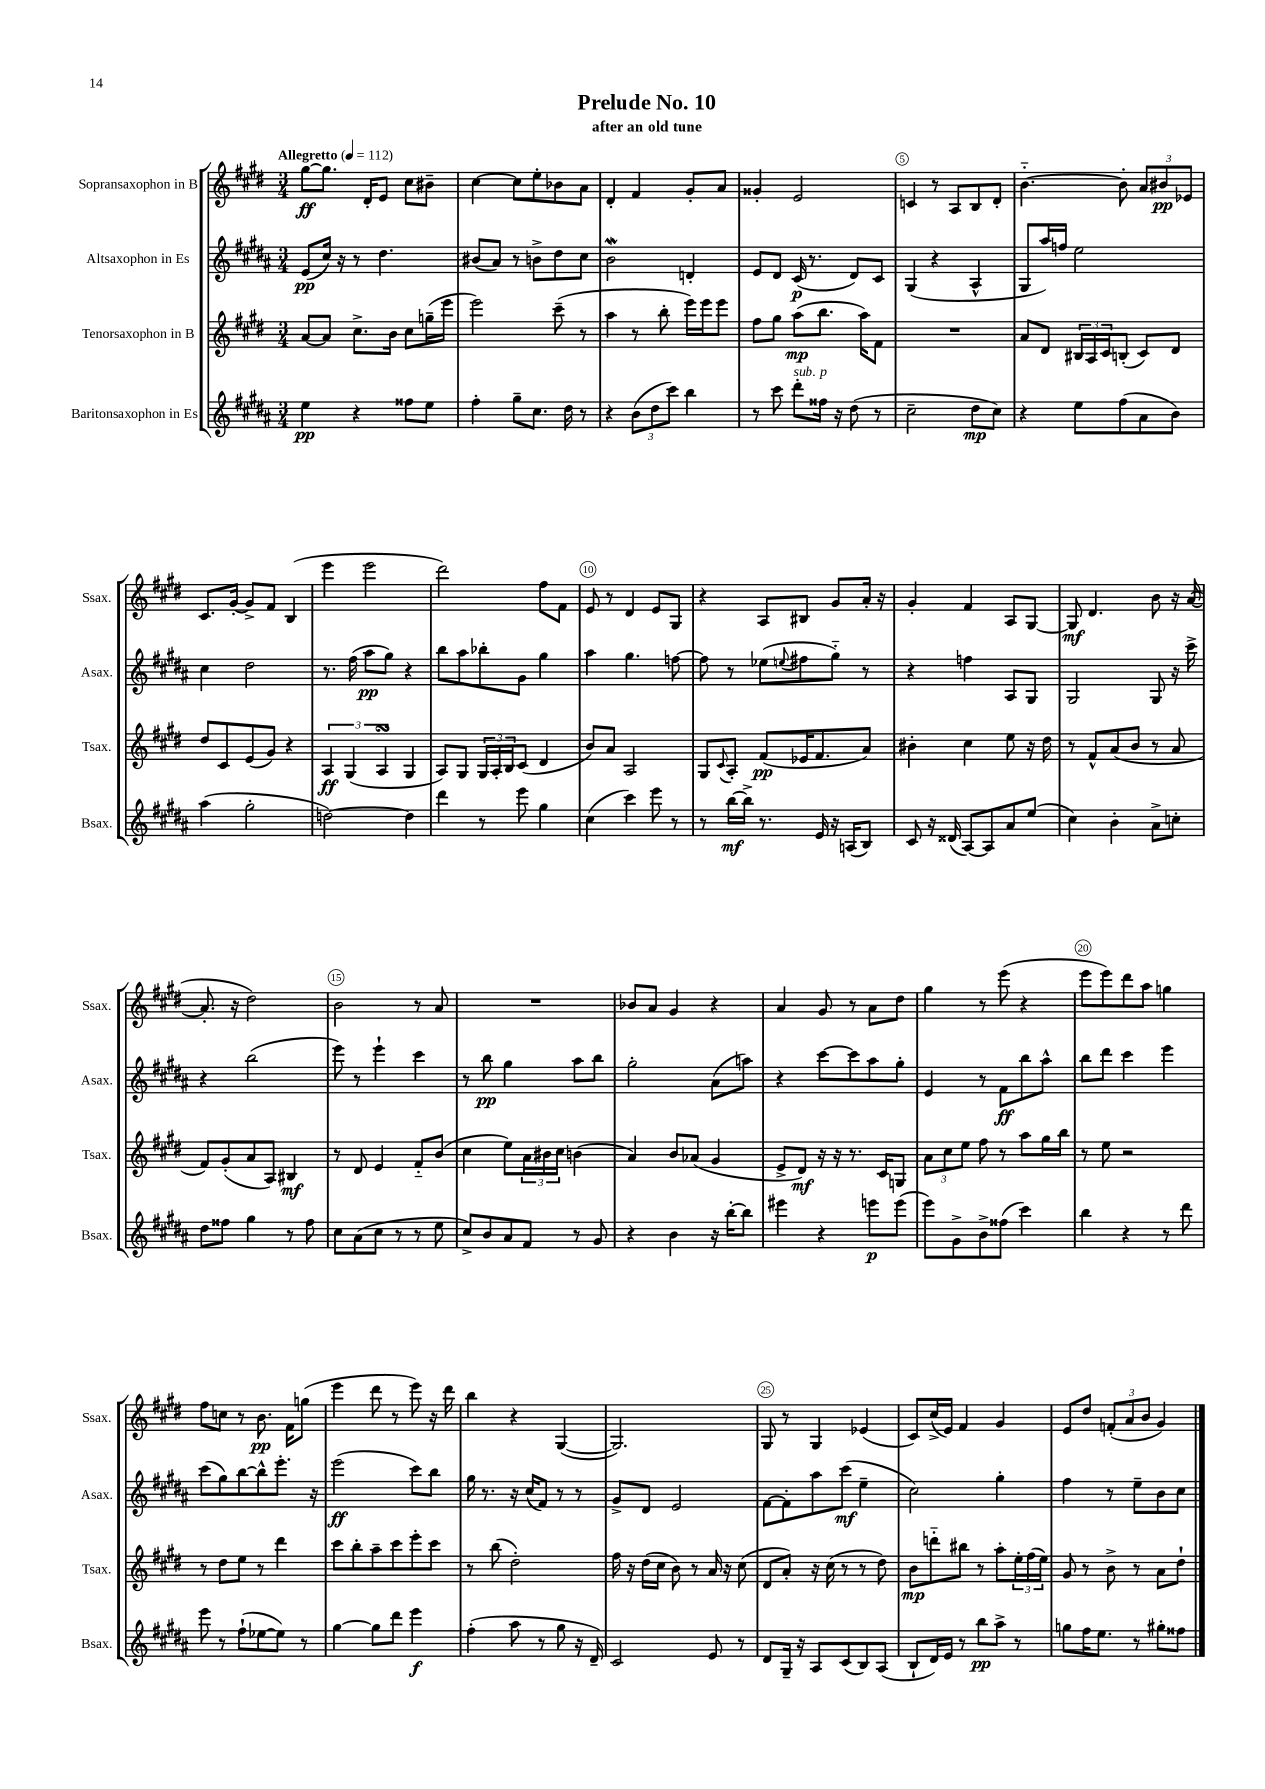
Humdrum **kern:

**kern	**kern	**kern	**kern
*staff4	*staff3	*staff2	*staff1
*clefG2	*clefG2	*clefG2	*clefG2
*k[f#c#g#d#a#]	*k[f#c#g#d#]	*k[f#c#g#d#a#]	*k[f#c#g#d#]
*M3/4	*M3/4	*M3/4	*M3/4
*MM112	*MM112	*MM112	*MM112
4ee\	[8a/L	(8e/L	[8gg#\L
.	8a/]J	16cc#/Jk)	8.gg#\]J
.	.	16r	.
4r	8.cc#^\L	8r	.
.	.	.	16d#'/LK
.	.	4.dd#\	8e/J
.	16b\Jk	.	.
8ff##\L	8cc#\L	.	8cc#\L
8ee\J	(16gg~\L	.	8b#~\J
.	16eee\JJ	.	.
=	=	=	=
4ff#'\	2eee\)	(8b#/L	[4cc#\
.	.	8a#/J)	.
8gg#~\L	.	8r	8cc#\]L
8.cc#\J	.	8b^\L	8ee'\
.	(8ccc#~\	8dd#\	8b-\
16dd#\	.	.	.
8r	8r	8cc#\J	8a\J
=	=	=	=
4r	4aa\	2b\	4d#'/
(12b\L	8r	.	4f#/
12dd#\	.	.	.
.	8bb'\	.	.
12ccc#\J)	.	.	.
4bb\	16eee\LL)	4d'/	8g#'/L
.	16eee\J	.	.
.	8eee\J	.	8a/J
=	=	=	=
8r	8ff#\L	8e/L	4g##'/
8ccc#\	8gg#\J	8d#/J	.
8ddd#'\L	(8aa\L	(16c#/	2e/
.	.	8.r	.
16ff##\Jk	8.bb\J	.	.
16r	.	.	.
(8dd#\	.	8d#/L)	.
.	16aa\LK)	.	.
8r	8f#\J	8c#/J	.
=	=	=	=
2cc#~\	2.r	(4G#/	4c/
.	.	4r	8r
.	.	.	8A/L
8dd#\L	.	4A#^^/	8B/
8cc#\J)	.	.	8d#'/J
=	=	=	=
4r	8a/L	8G#/L	[4.b'~\
.	8d#/J	16aa#/L)	.
.	.	16ff/JJ	.
8ee\L	24B#/LL	2ee\	.
.	24A/	.	.
.	24c#/J	.	.
(8ff#\	(8B'/J	.	8b'\]
8a#\	8c#/L)	.	12a/L
.	.	.	12b#/
8b\J)	8d#/J	.	.
.	.	.	12e-/J
=	=	=	=
(4aa#\	8dd#/L	4cc#\	8.c#/L
.	8c#/	.	.
.	.	.	[16g#'/Jk
2gg#'\	(8e/	2dd#\	8g#^/]L
.	8g#/J)	.	8f#/J
.	4r	.	(4B/
=	=	=	=
[2dd\)	6A/	8.r	4eee\
.	(6G#/	.	.
.	.	(16ff#\	.
.	.	8aa#\L	2eee\
.	6A/	.	.
.	.	8gg#\J)	.
4dd\]	4G#/	4r	.
=	=	=	=
4ddd#\	8A/L)	8bb\L	2ddd#\)
.	8G#/J	8aa#\	.
8r	24G#/LL	8bb-'\	.
.	24A'/	.	.
.	24B/J	.	.
8eee\	(8c#/J	8g#\J	.
4gg#\	4d#/	4gg#\	8ff#\L
.	.	.	8f#\J
=	=	=	=
(4cc#\	8b/L)	4aa#\	8e/
.	8a/J	.	8r
4ccc#\)	2A/	4.gg#\	4d#/
8eee\	.	.	8e/L
8r	.	[8ff\	8G#/J
=	=	=	=
8r	8G#/L	8ff\]	4r
.	8qqc#/	.	.
[16bb\LL	8A'/J	8r	.
16bb^\]JJ	.	.	.
8.r	(8f#/L	(8ee-\L	8A/L
.	.	8qqee/	.
.	16e-/K	8ff#\	8B#/J
16e/	8.f#/	.	.
16r	.	8gg#'~\J)	8g#/L
(16A/LK	.	.	.
8B/J)	8a/J)	8r	16a'/Jk
.	.	.	16r
=	=	=	=
8c#/	4b#'\	4r	4g#'/
16r	.	.	.
(16d##/	.	.	.
[8A#/L)	4cc#\	4ff\	4f#/
8A#/]	.	.	.
8a#/	8ee\	8A#/L	8A/L
(8ee/J	16r	8G#/J	[8G#/J
.	16dd#\	.	.
=	=	=	=
4cc#\)	8r	2G#/	8G#/]
.	8f#^^/L	.	4.d#/
4b'\	(8a/	.	.
.	8b/J	.	.
8a#^\L	8r	8G#/	8b\
8cc'\J	8a/	16r	16r
.	.	16ccc#^\	([16a/
=	=	=	=
8dd#\L	8f#/L)	4r	8.a'/]
8ff##\J	(8g#'/	.	.
.	.	.	16r
4gg#\	8a/	(2bb\	2dd#\)
.	8A/J)	.	.
8r	4B#/	.	.
8ff##\	.	.	.
=	=	=	=
8cc#\L	8r	8eee\)	2b\
(8a#\	8d#/	8r	.
8cc#\J	4e/	4eee`\	.
8r	.	.	.
8r	8f#'~/L	4ccc#\	8r
8ee\	(8b/J	.	8a/
=	=	=	=
8cc#^/L)	4cc#\	8r	2.r
8b/	.	8bb\	.
8a#/	8ee\L)	4gg#\	.
8f#/J	24a\L	.	.
.	24b#\	.	.
.	24cc#\JJ	.	.
8r	(4b\	8aa#\L	.
8g#/	.	8bb\J	.
=	=	=	=
4r	4a/)	2gg#'\	8b-/L
.	.	.	8a/J
4b\	8b/L	.	4g#/
.	(8a-/J	.	.
16r	4g#/	(8a#\L	4r
[16bb'\LK	.	.	.
8bb\]J	.	8aa\J)	.
=	=	=	=
4eee#\	8e^/L	4r	4a/
.	8d#/J)	.	.
4r	16r	[8ccc#\L	8g#/
.	16r	.	.
.	8.r	8ccc#\]	8r
8eee\L	.	8aa#\	8a\L
.	16c#/LK	.	.
(8eee\J	8G/J	8gg#'\J	8dd#\J
=	=	=	=
8eee\L)	12a\L	4e/	4gg#\
.	12cc#\	.	.
8g#^\	.	.	.
.	12ee\J	.	.
8b^\	8ff#\	8r	8r
(8ff##\J	8r	8f#\L	(8eee\
4ccc#\)	8aa\L	8bb\	4r
.	16gg#\L	8aa#^^\J	.
.	16bb\JJ	.	.
=	=	=	=
4bb\	8r	8bb\L	8eee\L
.	8ee\	8ddd#\J	8eee\)
4r	2r	4ccc#\	8ddd#\
.	.	.	8aa\J
8r	.	4eee\	4gg\
8ddd#\	.	.	.
=	=	=	=
8eee\	8r	(8ccc#\L	8ff#\L
8r	8dd#\L	8gg#\)	8cc\J
(8ff#`\L	8ee\J	[8bb\	8r
[8ee-\	8r	8bb^^\]	8.b\
8ee-\]J)	4ddd#\	8.eee'\J	.
.	.	.	16f#\LK
8r	.	.	(8gg\J
.	.	16r	.
=	=	=	=
[4gg#\	8ccc#\L	(2eee\	4eee\
.	8bb'\	.	.
8gg#\]L	8aa~\	.	8ddd#\
8ddd#\J	8ccc#\	.	8r
4eee\	8eee'\	8ccc#\L)	8eee\)
.	8ccc#\J	8bb\J	16r
.	.	.	16ddd#\
=	=	=	=
(4ff#'\	8r	16gg#\	4bb\
.	.	8.r	.
.	(8bb\	.	.
8aa#\	2dd#'\)	16r	4r
.	.	(16cc#/LK	.
8r	.	8f#/J)	.
8gg#\	.	8r	([4G#/
16r	.	8r	.
16d#~/)	.	.	.
=	=	=	=
2c#/	16ff#\	8g#^/L	2.G#/])
.	16r	.	.
.	(16dd#\LL	8d#/J	.
.	16cc#\JJ	.	.
.	8b\)	2e/	.
.	8r	.	.
8e/	16a/	.	.
.	16r	.	.
8r	(8cc#\	.	.
=	=	=	=
8d#/L	8d#/L	[8f#\L	8G#/
16G#~/Jk	8a'/J)	8f#'\]	8r
16r	.	.	.
8A#/L	16r	8aa#\	4G#/
.	(16cc#\	.	.
(8c#/	8r	(8ccc#\J	.
8B/)	8r	4ee~\	(4e-/
(8A#/J	8dd#\)	.	.
=	=	=	=
8B`/L	8b\L	2cc#\)	8c#/L)
16d#/L)	8ddd'~\	.	(16cc#^/L
16e/JJ	.	.	16e/JJ)
8r	8bb#\J	.	4f#/
8bb\L	8r	.	.
8aa#^\J	8aa'\L	4gg#'\	4g#/
8r	24ee'\L	.	.
.	(24ff#\	.	.
.	24ee\JJ)	.	.
=	=	=	=
8gg\L	8g#/	4ff#\	8e/L
16ff#\K	8r	.	8dd#/J
8.ee\J	.	.	.
.	8b^\	8r	(12f'/L
.	.	.	12a/
8r	8r	8ee~\L	.
.	.	.	12b/J
8gg#'\L	8a\L	8b\	4g#/)
8ff##\J	8dd#`\J	8cc#\J	.
==	==	==	==
*-	*-	*-	*-
